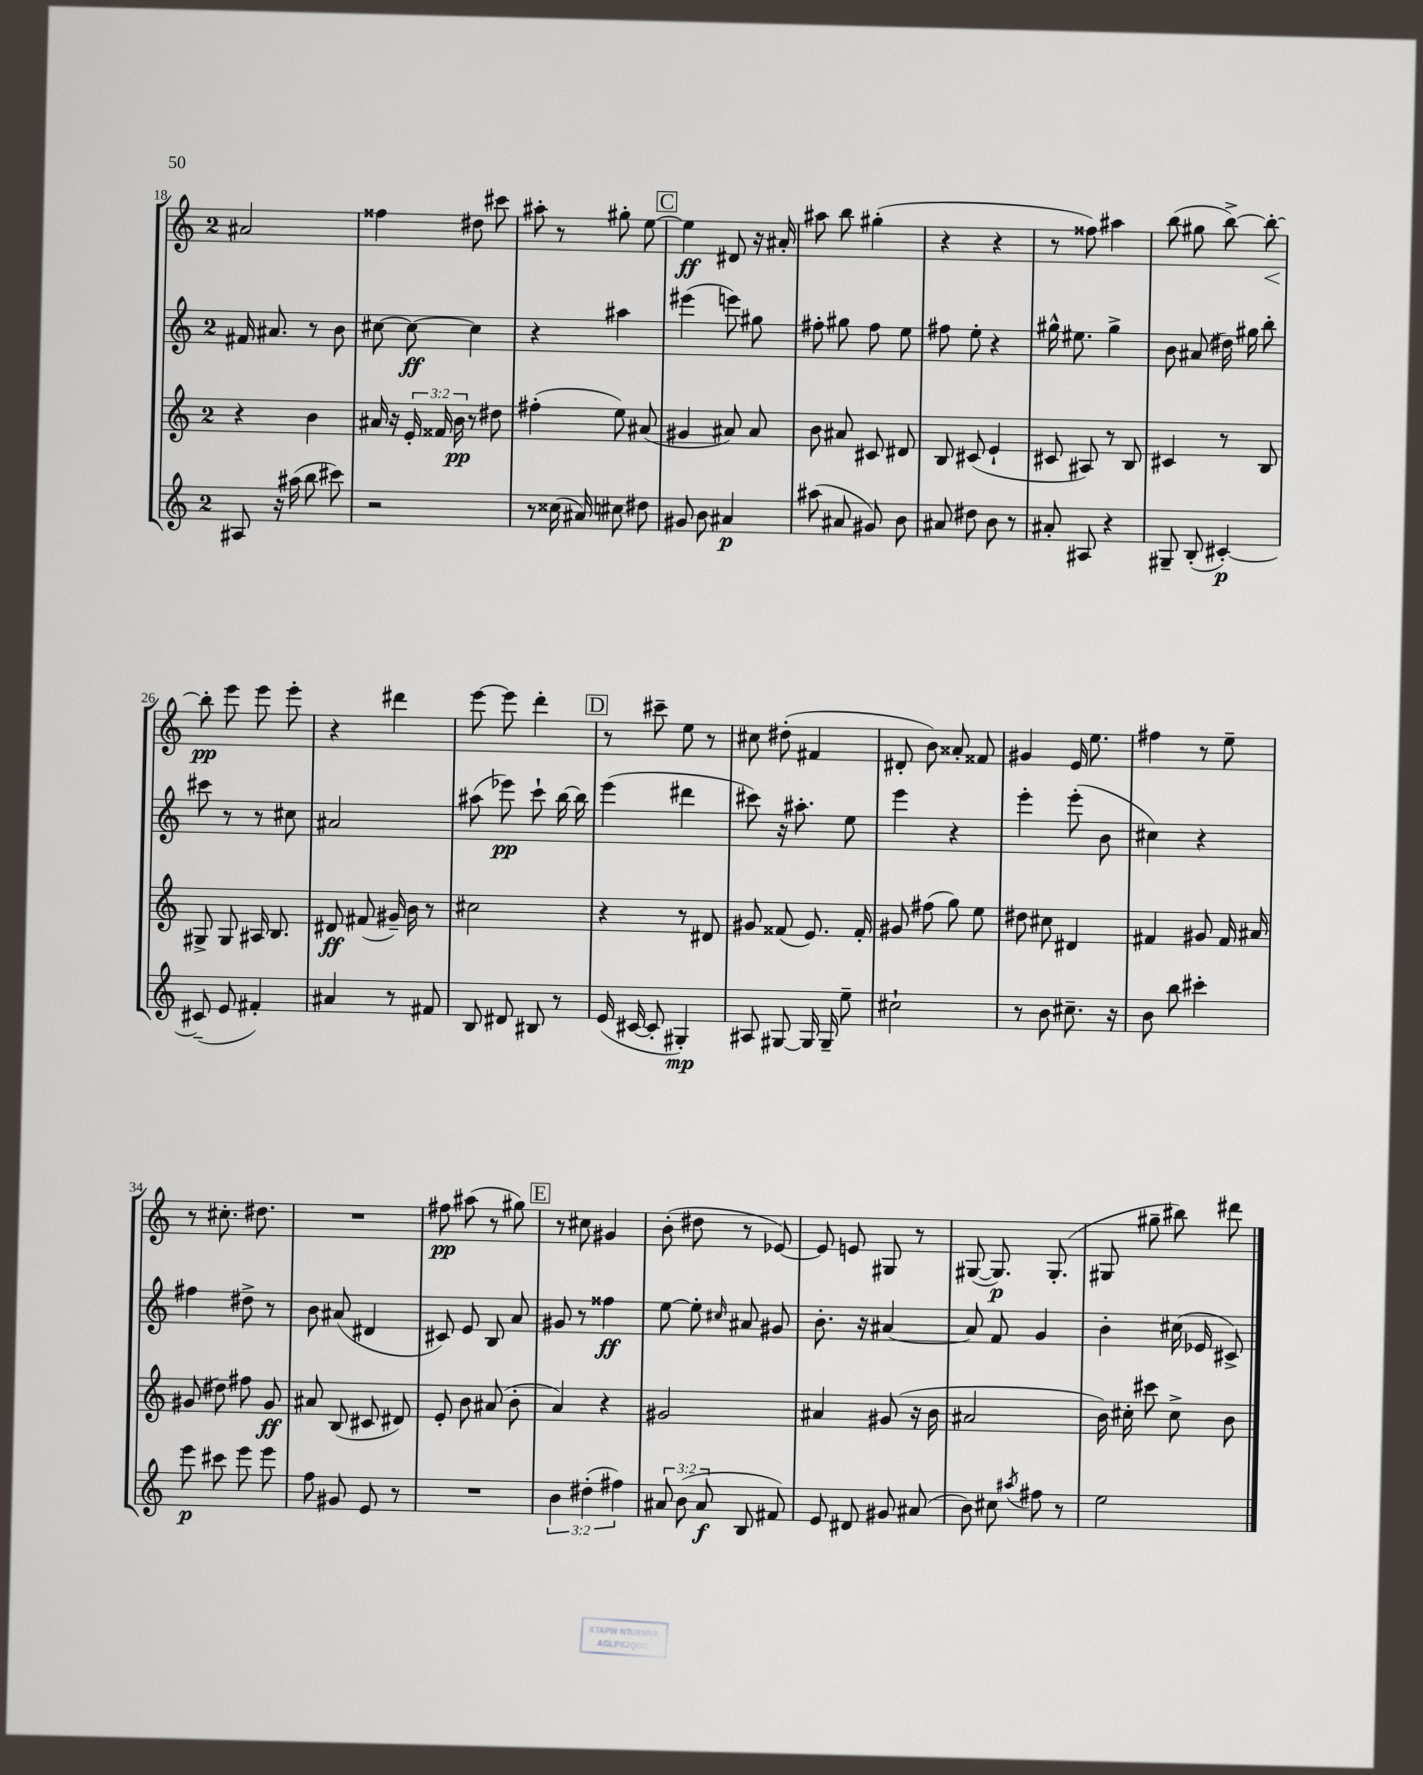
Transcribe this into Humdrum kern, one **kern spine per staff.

**kern	**kern	**kern	**kern
*staff4	*staff3	*staff2	*staff1
*clefG2	*clefG2	*clefG2	*clefG2
*k[]	*k[]	*k[]	*k[]
*M2/4	*M2/4	*M2/4	*M2/4
8A#	4r	16f#	2a#
.	.	8.a#	.
16r	.	.	.
(16aa#	.	.	.
8bb	4b	8r	.
8ccc#)	.	8b	.
=	=	=	=
2r	16a#	[8cc#	4ff##
.	16r	.	.
.	24e'	8cc#_	.
.	24f##	.	.
.	24b	.	.
.	8r	4cc#]	8dd#
.	8dd#	.	8ccc#
=	=	=	=
8r	(4ff#'	4r	8aa#'
(16cc##	.	.	8r
16a#)	.	.	.
8cc#	8ee)	4aa#	8gg#'
8dd#	(8a#	.	[8ee
=	=	=	=
8g#	4g#	(4eee#	4ee]
8b	.	.	.
4a#	8a#)	8eee)	8d#
.	8a#	8gg#	16r
.	.	.	16a#'
=	=	=	=
(8aa#	8b	8ff#'	8aa#
8a#	8a#	8gg#	8bb
8g#)	8c#	8ff#	(4gg#'
8b	8d#	8ee	.
=	=	=	=
8a#	8B	8ff#	4r
8dd#	(8c#	8ee'	.
8b	4e`	4r	4r
8r	.	.	.
=	=	=	=
8a#'	8c#	16gg#^^	8r
.	.	8.ee#	.
8A#	8A#)	.	8ff##)
4r	8r	4gg#^	4aa#
.	8B	.	.
=	=	=	=
8G#~	4c#	8b	(8bb
(8B'	.	(8a#	8gg#
[4c#')	8r	16dd#)	[8bb^)
.	.	16gg#	.
.	8B	8bb'	8bb'_
=	=	=	=
(8c#~]	8G#^	8ccc#	8bb']
8e	8G#	8r	8eee
4f#')	16A#	8r	8eee
.	8.B	.	.
.	.	8cc#	8eee'
=	=	=	=
4a#	8d#	2a#	4r
.	(8f#	.	.
8r	16g#~)	.	4ddd#
.	16b	.	.
8f#	8r	.	.
=	=	=	=
8B	2cc#	(8aa#	[8eee
8d#	.	8eee-)	8eee]
8B#	.	8ccc`	4ddd'
8r	.	[16bb	.
.	.	16bb]	.
=	=	=	=
(16e	4r	(4eee	8r
[16c#	.	.	.
8c#']	.	.	8ccc#~
4G#')	8r	4ddd#	8ee
.	8d#	.	8r
=	=	=	=
8A#	8g#	8ccc#)	8cc#
[8G#	(8f##	16r	(8dd#'
.	.	8.aa#'	.
16G#]	8.e)	.	4f#
16G#~	.	.	.
8ee~	.	8ee	.
.	16f##'	.	.
=	=	=	=
2cc#`	8g#	4eee	8d#'
.	(8ff#	.	8b)
.	8gg)	4r	8a##'
.	8ee	.	8f##
=	=	=	=
8r	8dd#	4eee'	4g#
8b	8cc#	.	.
8.cc#~	4d#	(8eee'	16e
.	.	.	8.ee
.	.	8b	.
16r	.	.	.
=	=	=	=
8b	4f#	4cc#)	4ff#
8bb	.	.	.
4ccc#'	8g#	4r	8r
.	16f#	.	8ee~
.	16a#	.	.
=	=	=	=
8eee	(8g#	4ff#	8r
8ccc#	8dd#)	.	8.cc#'
8eee	8ff#	8dd#^	.
.	.	.	8.dd#
8eee	8g#	8r	.
=	=	=	=
8ff	8a#	8b	2r
8g#	(8B	(8a#	.
8e	8c#	4d#	.
8r	8d#)	.	.
=	=	=	=
2r	8e'	8c#)	8ff#
.	8b	8e	(8aa#
.	(8a#	8B	8r
.	8b'	8a	8gg#)
=	=	=	=
6b	4a)	8g#	8r
.	.	8r	8cc#
(6dd#'	.	.	.
.	4r	4ff##	4g#
6ff#)	.	.	.
=	=	=	=
12a#	2g#	[8ee	(8b'
(12b	.	.	.
.	.	8ee']	8dd#
12a#	.	.	.
.	.	16qqcc#	.
8B	.	8a#	8r
8f#)	.	8g#	[8e-)
=	=	=	=
8e	4a#	8.b'	8e-]
8d#	.	.	8e
.	.	16r	.
8g#	(8g#	[4a#	8G#
(8a#	16r	.	8r
.	16b	.	.
=	=	=	=
8b)	2a#	8a#]	([8G#
8cc#	.	8f	8.G#])
8qaa#	.	.	.
8ff#	.	4g	.
.	.	.	(8.G#'
8r	.	.	.
=	=	=	=
2ee	16b)	4b'	8G#
.	16cc#'	.	.
.	8ccc#	.	8gg#~
.	8cc#^	(16cc#	8bb#)
.	.	16e-	.
.	8b	8c#^)	8ddd#
==	==	==	==
*-	*-	*-	*-
